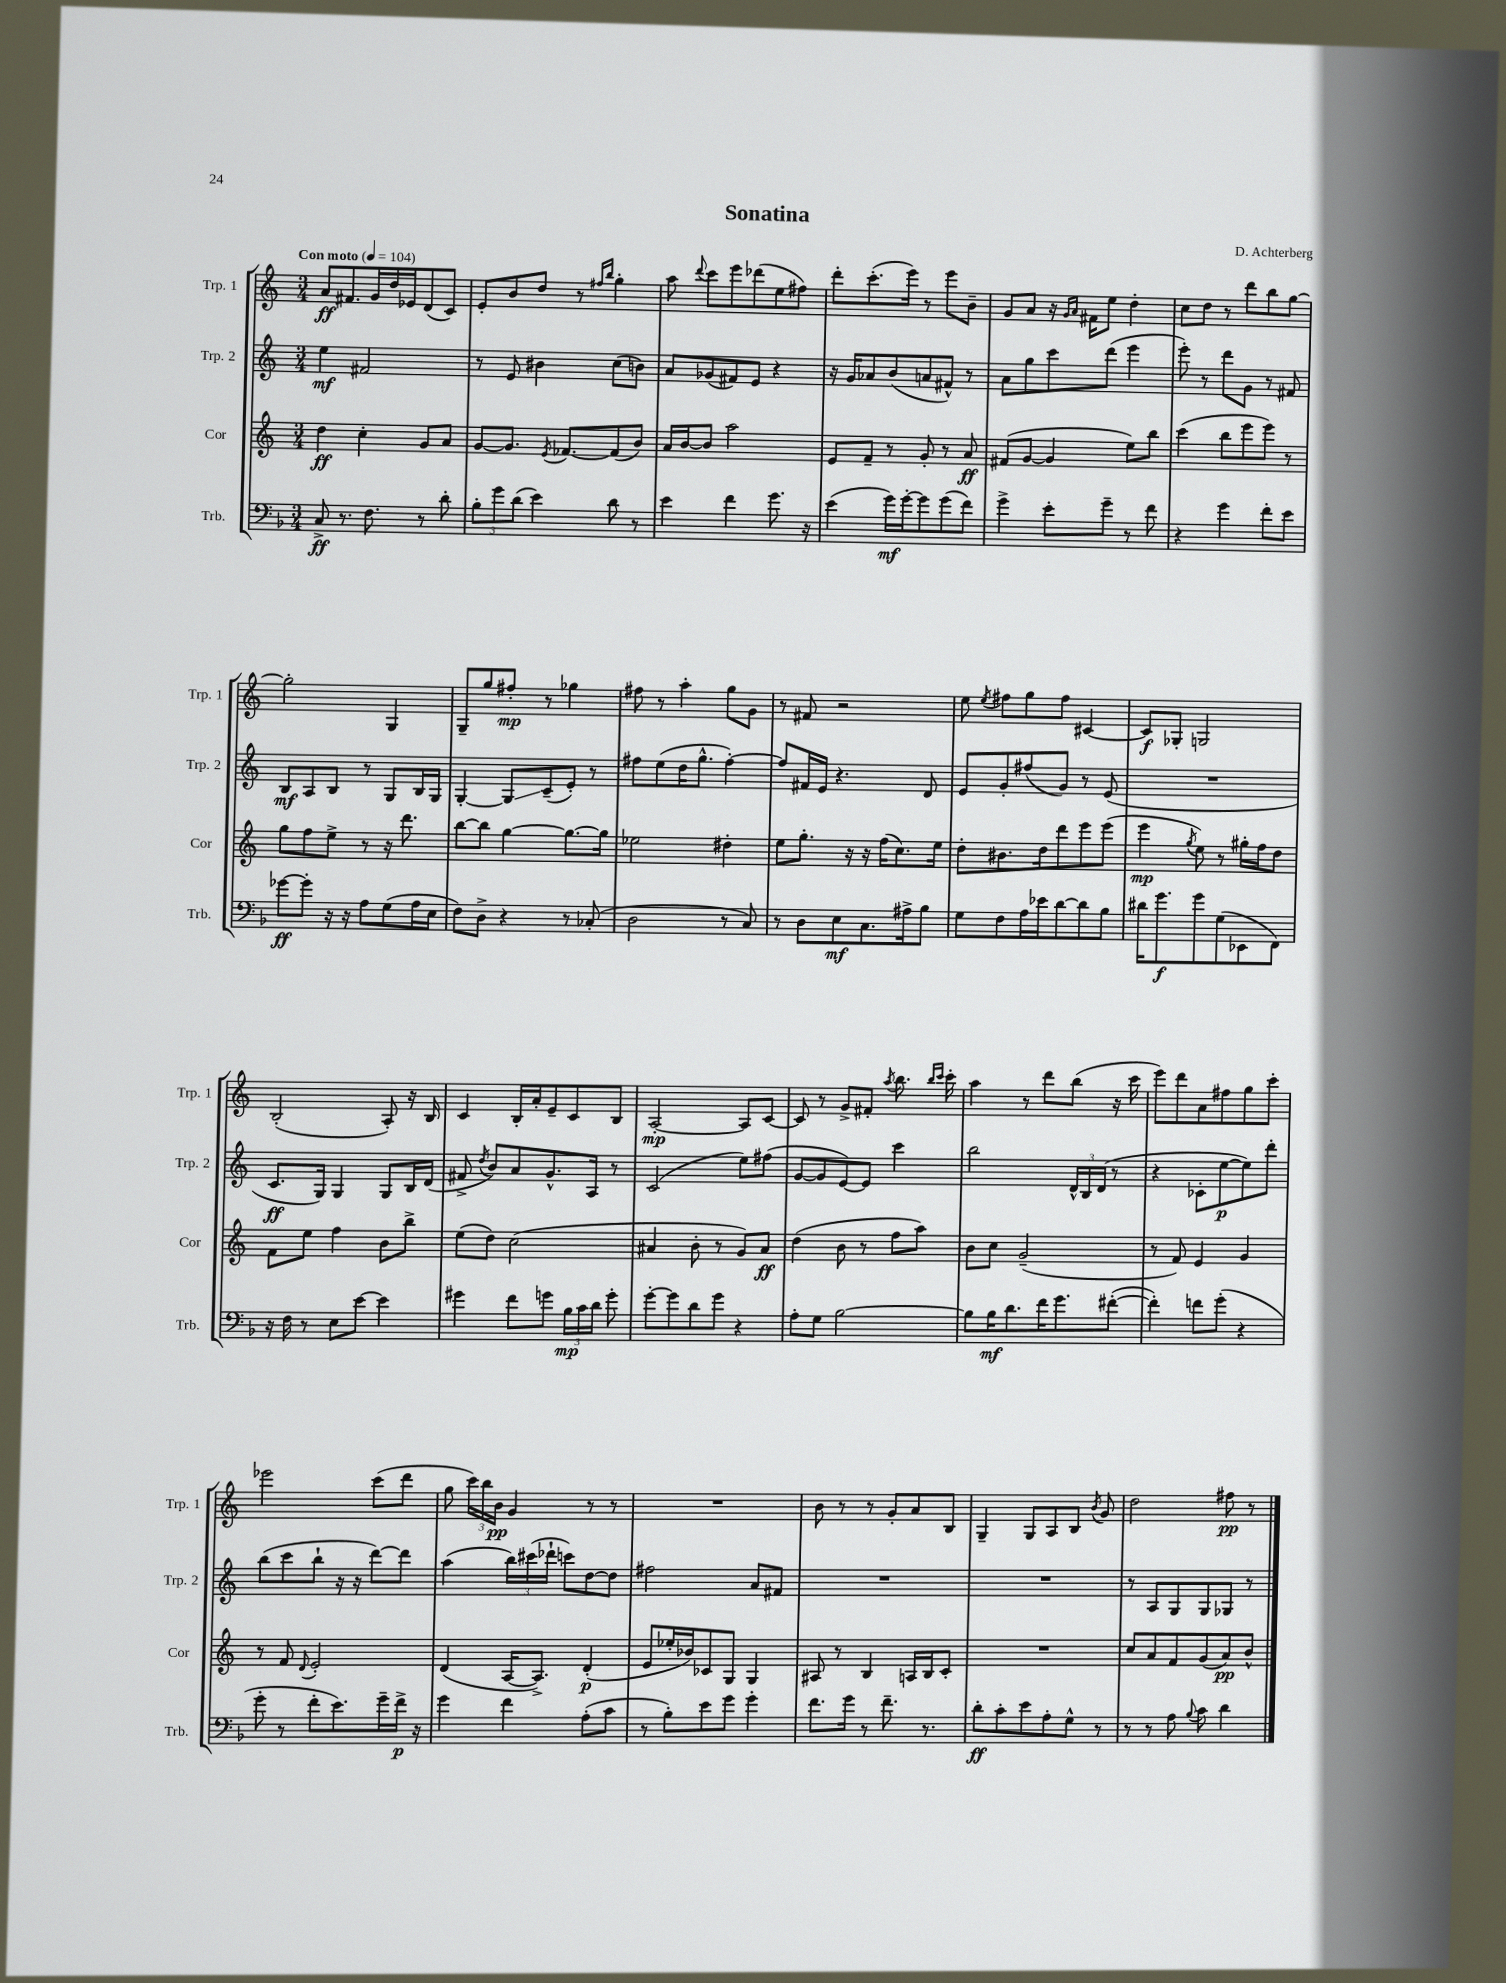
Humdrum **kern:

**kern	**kern	**kern	**kern
*staff4	*staff3	*staff2	*staff1
*clefF4	*clefG2	*clefG2	*clefG2
*k[b-]	*k[]	*k[]	*k[]
*M3/4	*M3/4	*M3/4	*M3/4
*MM104	*MM104	*MM104	*MM104
8C^	4dd	4ee	8a
8.r	.	.	8.f#
.	4cc'	2f#	.
8.F	.	.	16g
.	.	.	16dd
.	.	.	16e-
8r	8g	.	(8d
8d'	8a	.	8c)
=	=	=	=
12B-'	[8g	8r	8e'
12g	.	.	.
.	8.g]	8e	8b
(12d	.	.	.
4e)	.	4b#	8dd
.	8qe	.	.
.	[8.f-	.	.
.	.	.	8r
.	.	.	16qqff#
.	.	.	16qqbb
8d	(8f-]	(8cc	4gg'
8r	8b)	8b)	.
=	=	=	=
4e	16a	8a	8aa
.	[16b	.	.
.	.	.	8qqddd
.	8b]	(8g-	8ccc
4f	2aa	8f#)	8eee
.	.	8e	(8ddd-
8.g	.	4r	8ee
.	.	.	8ff#)
16r	.	.	.
=	=	=	=
(4e	8e	16r	8ddd'
.	.	16g	.
.	8f~	8a-	(8.ccc'
16g)	8r	(8b	.
[16g'	.	.	16eee)
8g]	8g'	8a	8r
(8g	8r	8f#^^)	8eee
8f)	8a	8r	8b~
=	=	=	=
4g^	(8f#	8a	8g
.	[8g	8gg	8a
8e'	4g]	8ccc	16r
.	.	.	16qqg
.	.	.	16qqa
.	.	.	16f#
8g~	.	(8ddd	8ee
8r	8ee)	4eee	4dd'
8f	8bb	.	.
=	=	=	=
4r	(4ccc	8eee')	8cc
.	.	8r	8dd
4g	8bb	8ddd	8r
.	8eee	8g	8ddd
8f'	8eee)	8r	8bb
8e	8r	8f#	[8gg
=	=	=	=
[8g-	8gg	8B	2gg']
8g-']	8ff	8A	.
16r	8ee^	8B	.
16r	.	.	.
8A	8r	8r	.
(8G	16r	8G	4G
.	8.ddd	.	.
16A	.	16B	.
16E	.	16G	.
=	=	=	=
8F)	[8bb	[4G'	8G~
8D^	8bb]	.	8gg
4r	[4gg	8G]	8ff#'
.	.	(8c~	8r
8r	8.gg_	8e')	4gg-
(8C-'	.	8r	.
.	16gg]	.	.
=	=	=	=
2D	2ee-	8ff#	8ff#
.	.	(8ee	8r
.	.	16dd	4aa'
.	.	8.gg^^	.
8r	4dd#'	[4ff#')	8gg
8C)	.	.	8g
=	=	=	=
8r	8ee	8ff#]	8r
8D	8.gg'	16f#	8f#
.	.	16e	.
8E	.	4.r	2r
.	16r	.	.
8.C	16r	.	.
.	(16ff	.	.
.	8.cc)	.	.
16A#^	.	.	.
8B-	.	8d	.
.	16ee	.	.
=	=	=	=
8G	8dd'	8e	8ee
.	.	.	8qee
8F	8.b#	8g'	8ff#
16A	.	(8ff#	8gg
16e-	16dd	.	.
[8d	8ddd	8g)	8ff#
8d]	8eee	8r	[4c#
8B-	(8eee	(8e	.
=	=	=	=
16d#	4eee	2.r	8c#]
8.g	.	.	.
.	.	.	8G-'
.	8qgg	.	.
8g	8ee)	.	2G
(8G	8r	.	.
8EE-	16gg#'	.	.
.	16ff	.	.
8FF)	8dd	.	.
=	=	=	=
16r	8f	8.c	(2B'
16F	.	.	.
8r	8ee	.	.
.	.	16G)	.
8E	4ff	4G	.
[8e	.	.	.
4e]	8b	8G	8A')
.	8bb^	16B	16r
.	.	(16d	16B
=	=	=	=
4g#	(8ee	8f#^	4c
.	.	8qdd	.
.	8dd)	8b)	.
8f	(2cc	8a	16B'
.	.	.	16a'
8g	.	8.g^^	8e~
24B-	.	.	8c
24c	.	.	.
.	.	16A	.
24d	.	.	.
8g'	.	8r	8B
=	=	=	=
[8g'	4a#	(2c	[2A'
8g]	.	.	.
8d	8b'	.	.
8g	8r	.	.
4r	8g)	8ee)	8A]
.	8a#	(8ff#	[8c
=	=	=	=
8A'	(4dd	[8g	8c]
8G	.	8g]	8r
[2B-	8b	[8e)	8g^
.	8r	8e]	8f#'
.	.	.	8qaa
.	8ff	4ccc	8.bb
.	8aa)	.	.
.	.	.	16qqbb
.	.	.	16qqccc
.	.	.	16ccc'
=	=	=	=
8B-]	8b	2bb	4aa
16B-	8cc	.	.
8.d	.	.	.
.	(2g~	.	8r
16f	.	.	8ddd
8.g	.	.	.
.	.	24d^^	(8bb
.	.	24B	.
.	.	(24d	.
([8f#'	.	8r	16r
.	.	.	16ccc
=	=	=	=
4f#'])	8r	4r	8eee)
.	8f)	.	8ddd
8f	4e	8c-'	8a
(8g'	.	[8ee	8ff#
4r	4g	8ee])	8gg
.	.	8ddd'	8ccc'
=	=	=	=
8g'	8r	(8bb	2eee-
8r	8f	8ccc	.
.	8qqd	.	.
8f'	2e'	8bb`	.
8.e)	.	16r	.
.	.	16r	.
.	.	[8ddd)	(8ccc
16g~	.	.	.
16f^	.	8ddd]	8ddd
16r	.	.	.
=	=	=	=
4g	(4d	(4aa	8gg
.	.	.	24ccc)
.	.	.	24bb
.	.	.	24b
4f	[16A	24bb)	4g
.	.	(24ccc#	.
.	8.A^])	.	.
.	.	24ddd-`	.
.	.	8ccc)	.
(8A'	(4d'	[8dd	8r
8c	.	8dd]	8r
=	=	=	=
8r	8e	2ff#	2.r
8B-')	16ee-'	.	.
.	16b-)	.	.
8e	8c-	.	.
8g	8G	.	.
4g'	4G	8a	.
.	.	8f#	.
=	=	=	=
8.f	8A#	2.r	8b
.	8r	.	8r
16g	.	.	.
8r	4B	.	8r
8.f~	.	.	8g'
.	16A	.	8a
8.r	16B	.	.
.	8c'	.	8B
=	=	=	=
8d'	2.r	2.r	4G~
8c'	.	.	.
8e	.	.	8G
8A'	.	.	8A
8G^^	.	.	8B
.	.	.	8qb
8r	.	.	8g
=	=	=	=
8r	8cc	8r	2dd
8r	8a	8A	.
8A	8f	8G	.
8qqB-	.	.	.
8c	(8g	8G	.
4d	8a)	8G-	8ff#
.	8b^^	8r	8r
==	==	==	==
*-	*-	*-	*-
